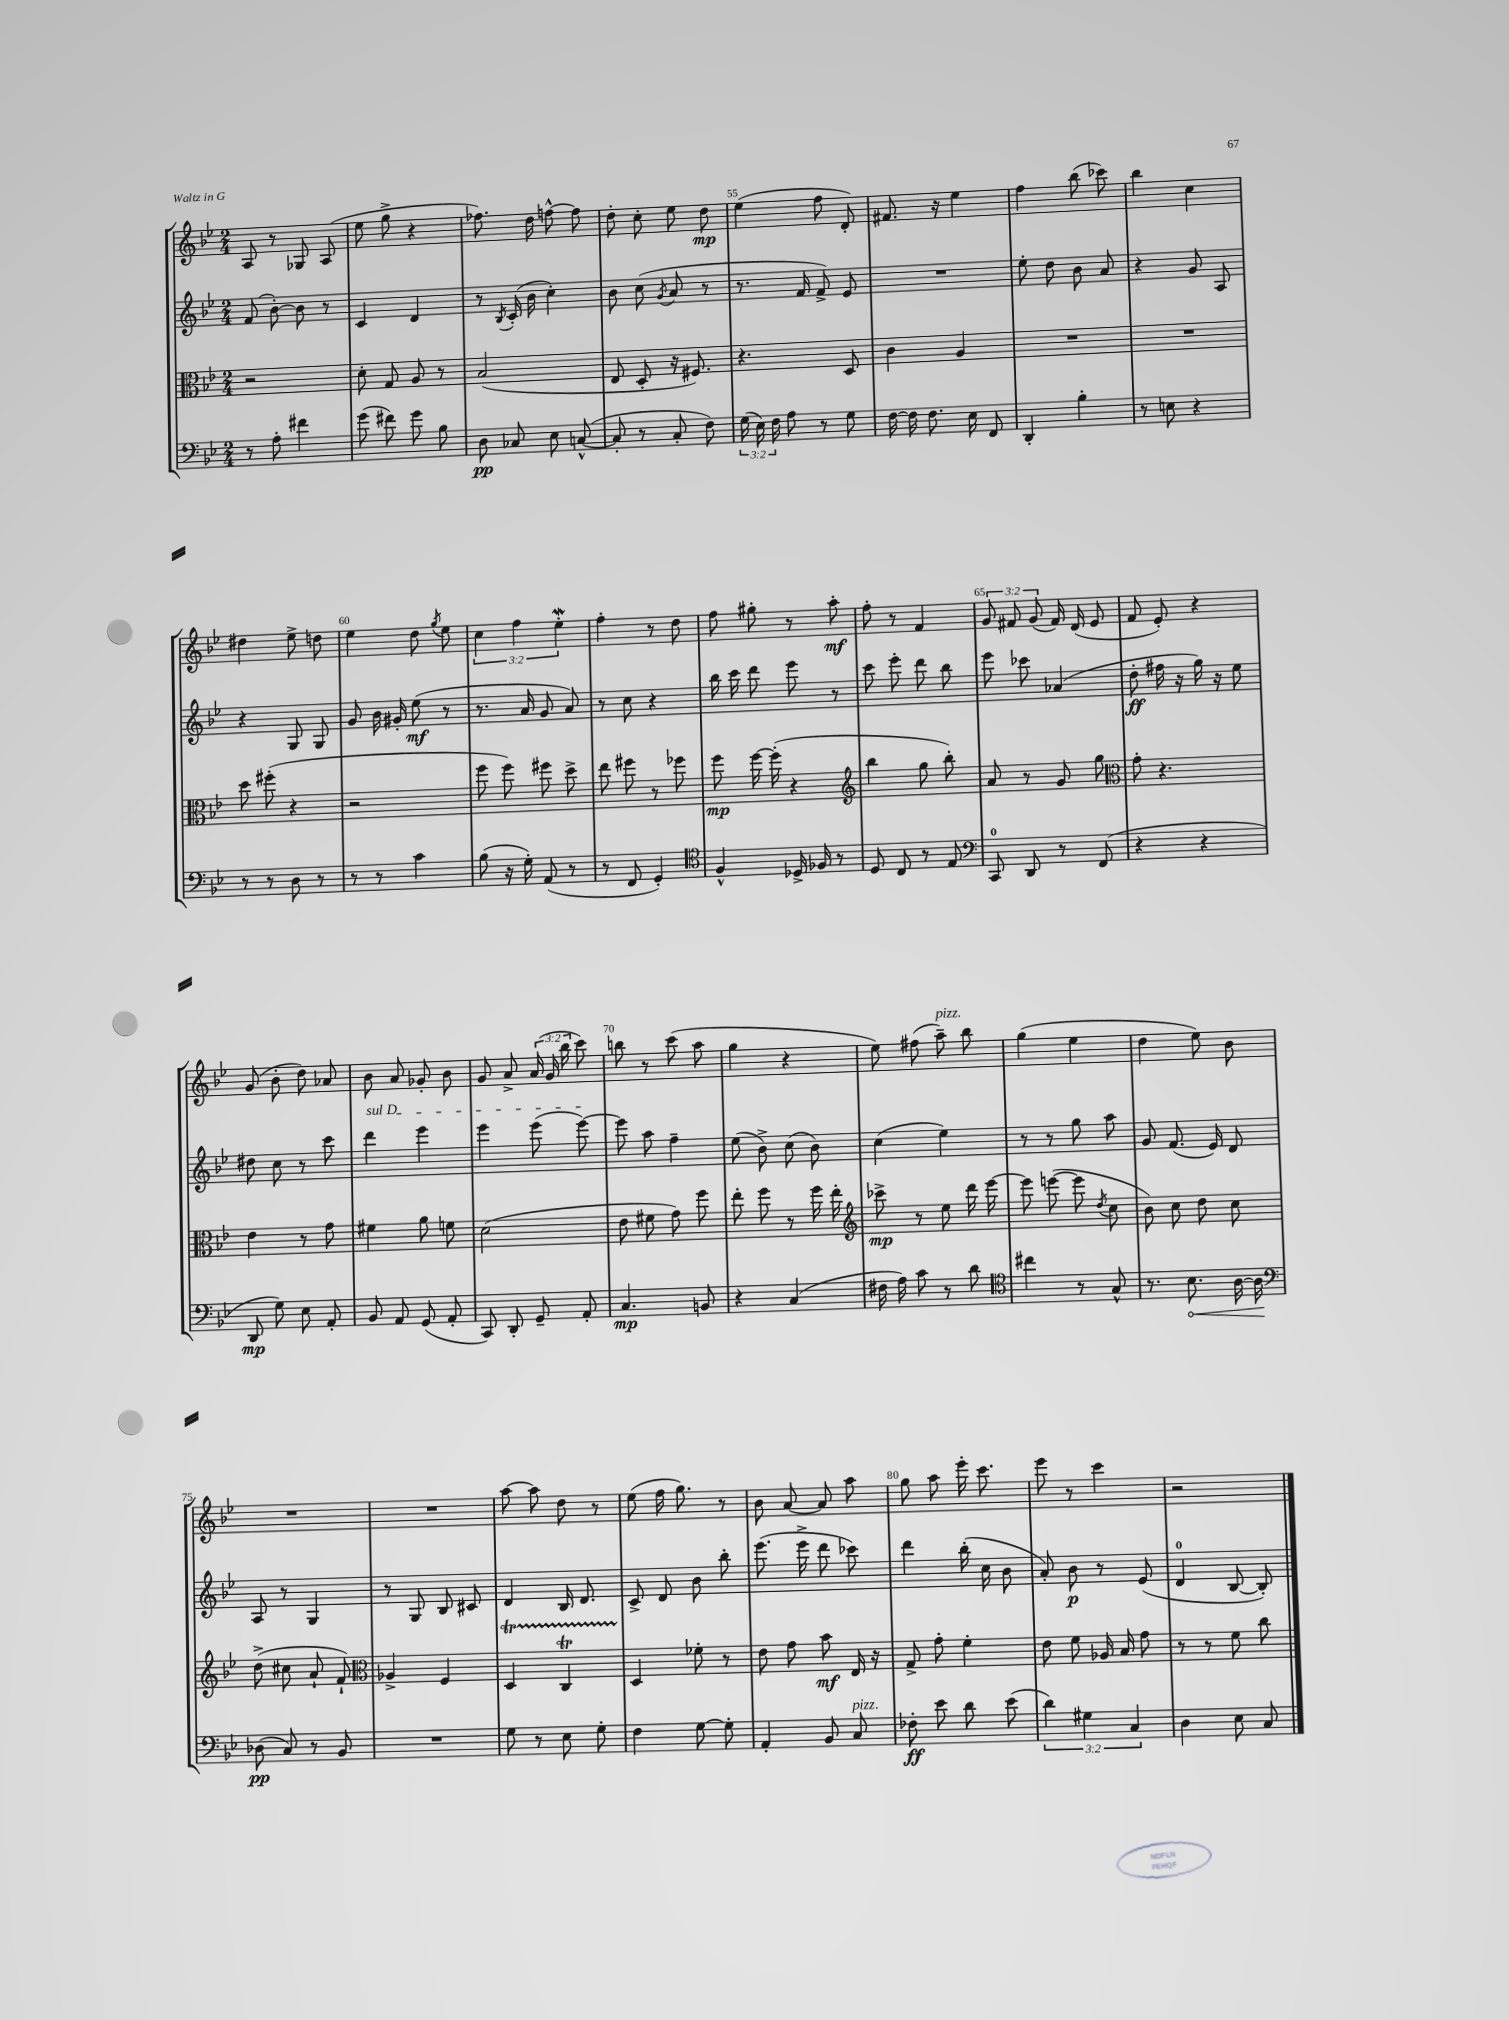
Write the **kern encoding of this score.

**kern	**dynam	**kern	**dynam	**kern	**dynam	**kern	**dynam
*part4	*part4	*part3	*part3	*part2	*part2	*part1	*part1
*staff4	*staff4	*staff3	*staff3	*staff2	*staff2	*staff1	*staff1
*clefF4	*	*clefC3	*	*clefG2	*	*clefG2	*
*k[b-e-]	*	*k[b-e-]	*	*k[b-e-]	*	*k[b-e-]	*
*M2/4	*	*M2/4	*	*M2/4	*	*M2/4	*
=51	=51	=51	=51	=51	=51	=51	=51
8r	.	2r	.	(8f/	.	8A/	.
8A'\	.	.	.	[8b-'\)	.	8r	.
4f#X\	.	.	.	8b-\]	.	8G-X/	.
.	.	.	.	8r	.	(8A/	.
=52	=52	=52	=52	=52	=52	=52	=52
(8g\	.	8d'\	.	4c/	.	8ee-\	.
8f#X\)	.	8G/	.	.	.	8gg^\	.
8g\	.	8A/	.	4d/	.	4r	.
8B-\	.	8r	.	.	.	.	.
=53	=53	=53	=53	=53	=53	=53	=53
8D\	pp	(2B-/	.	8r	.	8.ff-X\)	.
.	.	.	.	8qB-/	.	.	.
8C-X/	.	.	.	(16c'/	.	.	.
.	.	.	.	16b-\	.	16dd\	.
8E-\	.	.	.	4cc'\)	.	[8ffn^^\	.
([8Cn^^/	.	.	.	.	.	8ff\]	.
=54	=54	=54	=54	=54	=54	=54	=54
8C'/]	.	8E-/	.	8b-\	.	8dd'\	.
8r	.	8D'/	.	(8cc\	.	8cc'\	.
.	.	.	.	8qg/	.	.	.
8C'/	.	16r	.	8a/	.	8ee-\	.
.	.	8.F#X/)	.	.	.	.	.
8F\)	.	.	.	8r	.	8dd\	mp
=55	=55	=55	=55	=55	=55	=55	=55
(24G\	.	4.r	.	8.r	.	(4ee-\	.
24E-\)	.	.	.	.	.	.	.
24F\	.	.	.	.	.	.	.
8A\	.	.	.	.	.	.	.
.	.	.	.	16f/	.	.	.
8r	.	.	.	8f^/)	.	8ff\	.
8G\	.	8D/	.	8e-/	.	8d'/)	.
=56	=56	=56	=56	=56	=56	=56	=56
[16F\	.	4c\	.	2r	.	8.f#X/	.
16F\]	.	.	.	.	.	.	.
8.F\	.	.	.	.	.	.	.
.	.	.	.	.	.	16r	.
.	.	4A/	.	.	.	4ee-\	.
16E-\	.	.	.	.	.	.	.
8FF/	.	.	.	.	.	.	.
=57	=57	=57	=57	=57	=57	=57	=57
4DD'/	.	2r	.	8ee-'\	.	4ff\	.
.	.	.	.	8dd\	.	.	.
4B-'\	.	.	.	8b-\	.	(8bb-\	.
.	.	.	.	8a/	.	8ccc-X\)	.
=58	=58	=58	=58	=58	=58	=58	=58
8r	.	2r	.	4r	.	4bb-\	.
8En\	.	.	.	.	.	.	.
4r	.	.	.	8g/	.	4cc\	.
.	.	.	.	8A/	.	.	.
!!LO:LB:g=z
=59	=59	=59	=59	=59	=59	=59	=59
8r	.	8dd\	.	4r	.	4dd#X\	.
8r	.	(8ff#X'\	.	.	.	.	.
8D\	.	4r	.	8G/	.	8ee-^\	.
8r	.	.	.	8G/	.	8ddn\	.
=60	=60	=60	=60	=60	=60	=60	=60
8r	.	2r	.	8g/	.	4ee-\	.
8r	.	.	.	16b-\	.	.	.
.	.	.	.	16g#X'/	.	.	.
4c\	.	.	.	(8ee-\	mf	8dd\	.
.	.	.	.	.	.	8qgg/	.
.	.	.	.	8r	.	8ee-\	.
=61	=61	=61	=61	=61	=61	=61	=61
(8B-\	.	8ff\	.	8.r	.	6cc\	.
16r	.	8ff\)	.	.	.	.	.
.	.	.	.	.	.	6ff\	.
16G'\)	.	.	.	16a/	.	.	.
(8AA/	.	8ff#X\	.	8g/	.	.	.
.	.	.	.	.	.	6ee-w'\	.
8r	.	8dd^\	.	8a/)	.	.	.
=62	=62	=62	=62	=62	=62	=62	=62
8r	.	8ee-\	.	8r	.	4ff'\	.
8FF/	.	8ff#X\	.	8cc\	.	.	.
4GG'/)	.	8r	.	4r	.	8r	.
.	.	8ff-X\	.	.	.	8dd\	.
=63	=63	=63	=63	=63	=63	=63	=63
*clefC4	*	*	*	*	*	*	*
4F^^/	.	8ff\	mp	16bb-\	.	8ff\	.
.	.	.	.	16ccc\	.	.	.
.	.	[16ff\	.	8ddd\	.	8gg#X'\	.
.	.	(16ff'\]	.	.	.	.	.
16D-X^/	.	4r	.	8eee-\	.	8r	.
16F-X/	.	.	.	.	.	.	.
8r	.	.	.	8r	.	8aa'\	mf
=64	=64	=64	=64	=64	=64	=64	=64
*	*	*clefG2	*	*	*	*	*
8D/	.	4bb-\	.	8ccc\	.	8ff'\	.
8C/	.	.	.	8eee-'\	.	8r	.
8r	.	8gg\	.	8ddd\	.	4f/	.
8E-/	.	8bb-'\)	.	8bb-\	.	.	.
=65	=65	=65	=65	=65	=65	=65	=65
*clefF4	*	*	*	*	*	*	*
8CC/	.	8a/	.	8eee-\	.	12g/	.
.	.	.	.	.	.	12f#X/	.
8DD/	.	8r	.	8ccc-X\	.	.	.
.	.	.	.	.	.	(12g/	.
8r	.	8g/	.	(4a-X/	.	16f#/)	.
.	.	.	.	.	.	(16d/	.
(8FF/	.	8gg\	.	.	.	8e-/	.
=66	=66	=66	=66	=66	=66	=66	=66
*	*	*clefC3	*	*	*	*	*
4r	.	8g'\	.	8dd'\	ff	8f/	.
.	.	4.r	.	16ff#X\	.	8e-'/)	.
.	.	.	.	16r	.	.	.
4r	.	.	.	16gg\)	.	4r	.
.	.	.	.	16r	.	.	.
.	.	.	.	8ee-\	.	.	.
!!LO:LB:g=z
=67	=67	=67	=67	=67	=67	=67	=67
8DD/	mp	4e-\	.	8dd#X\	.	(8g/	.
8G\)	.	.	.	8cc\	.	8b-'\	.
8E-\	.	8r	.	8r	.	8dd\)	.
8AA'/	.	8g\	.	8ccc\	.	8a-X/	.
=68	=68	=68	=68	=68	=68	=68	=68
!	!	!	!	!LO:TX:a:i:t=sul D	!	!	!
8BB-/	.	4f#X\	.	4ddd\	.	8b-\	.
8AA/	.	.	.	.	.	8a/	.
(8GG/	.	8a\	.	4eee-\	.	8g-X'/	.
8AA'/	.	8fn\	.	.	.	8b-\	.
=69	=69	=69	=69	=69	=69	=69	=69
8CC/)	.	(2d\	.	4eee-\	.	8g/	.
8DD'/	.	.	.	.	.	8a^/	.
8GG~/	.	.	.	(8eee-\	.	(24a/	.
.	.	.	.	.	.	24g/	.
.	.	.	.	.	.	24bb-\	.
8AA'/	.	.	.	[8eee-\)	.	8ccc\)	.
=70	=70	=70	=70	=70	=70	=70	=70
4.C/	mp	8e-\	.	8eee-\]	.	8bbn\	.
.	.	8f#X\	.	8aa\	.	8r	.
.	.	8g\)	.	4ff~\	.	(8ccc\	.
8BBn/	.	8ff\	.	.	.	8aa\	.
=71	=71	=71	=71	=71	=71	=71	=71
4r	.	8ee-'\	.	(8ee-\	.	4gg\	.
.	.	8ff\	.	8b-^\)	.	.	.
(4C/	.	8r	.	(8cc\	.	4r	.
.	.	16ff\	.	8b-\)	.	.	.
.	.	16ee-'\	.	.	.	.	.
=72	=72	=72	=72	=72	=72	=72	=72
*	*	*clefG2	*	*	*	*	*
16F#X\	.	8ccc-X^\	mp	(4cc\	.	8ee-\)	.
16A\)	.	.	.	.	.	.	.
8c\	.	8r	.	.	.	(8ff#X\	.
!	!	!	!	!	!	!LO:TX:a:i:t=pizz.	!
8r	.	8ee-\	.	4ee-\)	.	8aa~\)	.
8d\	.	16ddd\	.	.	.	8bb-\	.
.	.	[16eee-\	.	.	.	.	.
=73	=73	=73	=73	=73	=73	=73	=73
*clefC4	*	*	*	*	*	*	*
4cc#X\	.	8eee-\]	.	8r	.	(4gg\	.
.	.	([8eeen\	.	8r	.	.	.
8r	.	8eee\]	.	8gg\	.	4ee-\	.
.	.	8qdd/	.	.	.	.	.
8G^^/	.	8cc\	.	8aa\	.	.	.
=74	=74	=74	=74	=74	=74	=74	=74
8.r	.	8b-\)	.	8g/	.	4dd\	.
.	.	8cc\	.	(8.f/	.	.	.
!	!LO:HP:b	!	!	!	!	!	!
8.B-\	<	.	.	.	.	.	.
.	.	8dd\	.	.	.	8ee-\)	.
.	.	.	.	16e-/)	.	.	.
[16A\	.	8cc\	.	8d/	.	8b-\	.
16A\]	.	.	.	.	.	.	.
.	[	.	.	.	.	.	.
!!LO:LB:g=z
=75	=75	=75	=75	=75	=75	=75	=75
*clefF4	*	*	*	*	*	*	*
(8D-X\	pp	(8dd^\	.	8A/	.	2r	.
8C/)	.	8cc#X\	.	8r	.	.	.
8r	.	8a`/	.	4G/	.	.	.
8BB-/	.	8f`/)	.	.	.	.	.
=76	=76	=76	=76	=76	=76	=76	=76
*	*	*clefC3	*	*	*	*	*
2r	.	4A-X^/	.	8r	.	2r	.
.	.	.	.	8G/	.	.	.
.	.	4F/	.	8B-/	.	.	.
.	.	.	.	8c#X/	.	.	.
=77	=77	=77	=77	=77	=77	=77	=77
8G\	.	4Dt/	.	4d/	.	[8aa\	.
8r	.	.	.	.	.	8aa\]	.
8E-\	.	4CTTTT/	.	16B-/	.	8dd\	.
.	.	.	.	8.d/	.	.	.
8G'\	.	.	.	.	.	8r	.
=78	=78	=78	=78	=78	=78	=78	=78
4F\	.	4D/	.	8c^/	.	(8ee-\	.
.	.	.	.	8d/	.	16ff\	.
.	.	.	.	.	.	8.gg\)	.
[8G\	.	8f-X'\	.	8b-\	.	.	.
8G'\]	.	8r	.	8bb-'\	.	8r	.
=79	=79	=79	=79	=79	=79	=79	=79
4AA'/	.	8e-\	.	(8.eee-\	.	8b-\	.
.	.	8g\	.	.	.	[8a/	.
.	.	.	.	16eee-^\	.	.	.
8BB-/	.	8b-\	mf	8ddd\	.	8a/]	.
!LO:TX:a:i:t=pizz.	!	!	!	!	!	!	!
8C/	.	16E-/	.	8ccc-X\)	.	8aa\	.
.	.	16r	.	.	.	.	.
=80	=80	=80	=80	=80	=80	=80	=80
8F-X'\	ff	8G^/	.	4ddd\	.	8gg\	.
8e-\	.	8g'\	.	.	.	8aa\	.
8d\	.	4f'\	.	(16bb-'\	.	16eee-'\	.
.	.	.	.	16cc\	.	8.ccc\	.
(8e-\	.	.	.	8b-\	.	.	.
=81	=81	=81	=81	=81	=81	=81	=81
6d\)	.	8e-\	.	8a'/)	.	8eee-\	.
.	.	8f\	.	8b-\	p	8r	.
6G#X\	.	.	.	.	.	.	.
.	.	16A-X/	.	8r	.	4ccc\	.
.	.	16B-/	.	.	.	.	.
6C/	.	.	.	.	.	.	.
.	.	8g\	.	(8e-/	.	.	.
=82	=82	=82	=82	=82	=82	=82	=82
4D\	.	8r	.	4d/	.	2r	.
.	.	8r	.	.	.	.	.
8E-\	.	8f\	.	[8B-/	.	.	.
8C/	.	8cc\	.	8B-'/])	.	.	.
==	==	==	==	==	==	==	==
*-	*-	*-	*-	*-	*-	*-	*-
